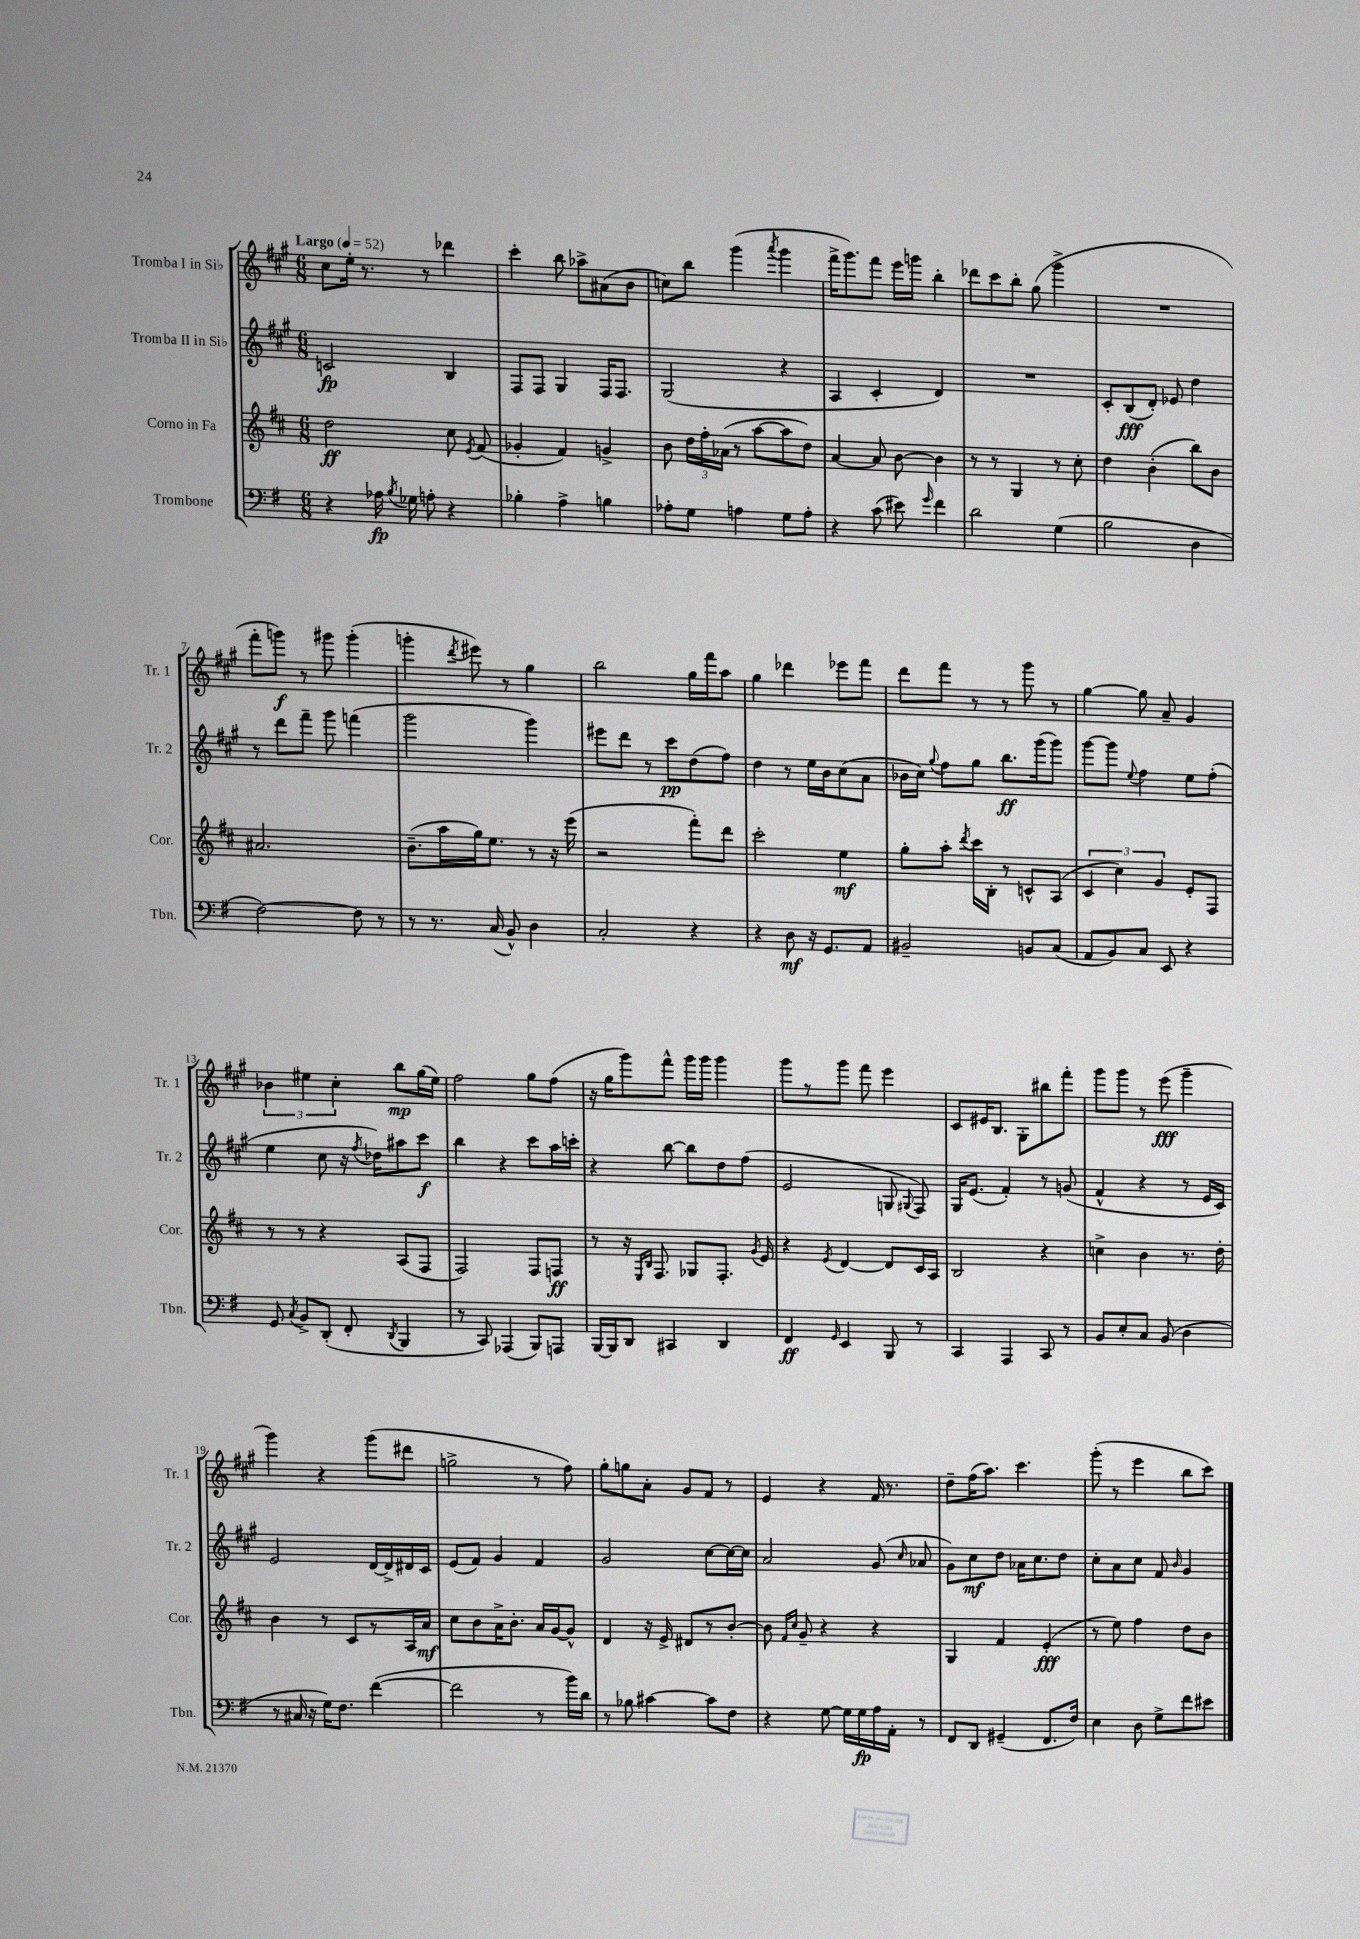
<<
\new StaffGroup <<
\new Staff = "s0" \with { instrumentName = "Tromba I in Sib" shortInstrumentName = "Tr. 1" } {
    \clef treble \key a \major \numericTimeSignature \time 6/8 \tempo "Largo" 4 = 52
    \autoBeamOff cis''8[ e''16]-. r8. r8 des'''4 |
    cis'''4-. b''8 aes''8[-> ais'8( b'8] |
    c''8[) b''8] gis'''4( \acciaccatura { a'''8 } gis'''4 |
    fis'''16[-> gis'''8.) fis'''8] e'''16[ g'''16] b''4-. |
    des'''8[ cis'''8 b''8]-. gis''8( gis'''4-> |
    R2. |
    fis'''8[-. g'''8]\f) r8 gis'''8 gis'''4-.( |
    g'''4-. \acciaccatura { d'''8 } eis'''8) r8 gis''4 |
    b''2 gis''16[ fis'''16 a''8] |
    gis''4 des'''4 ees'''8[ fis'''8] |
    d'''8[ fis'''8] r8 r8 gis'''8 r8 |
    gis''4~ gis''8 a'8-- gis'4 |
    \tuplet 3/2 { bes'4 eis''4 cis''4-. } b''8[\mp gis''16( eis''16]) |
    fis''2 gis''8[ fis''8]( |
    r16 gis''16[ gis'''8) fis'''8]-^ gis'''16[ gis'''16] gis'''4 |
    gis'''8[ r8 gis'''8] fis'''8 e'''4 |
    cis'8[ eis'16 b8.] gis8[-. bis''8 fis'''8]-. |
    gis'''8[ gis'''8] r8 e'''8\fff( gis'''4-- |
    gis'''4) r4 gis'''8[( dis'''8] |
    g''2-> r8 fis''8) |
    gis''8[-. g''8 a'8]-. gis'8[ fis'8] r8 |
    e'4 r4 fis'16 r8. |
    d''8[-- fis''16( a''8.]) cis'''4. |
    gis'''8-.( r8 e'''4 b''8[ cis'''8]) \bar "|." |
}
\new Staff = "s1" \with { instrumentName = "Tromba II in Sib" shortInstrumentName = "Tr. 2" } {
    \clef treble \key a \major \numericTimeSignature \time 6/8
    \autoBeamOff c'2\fp b4 |
    fis8[ fis8] gis4 fis16[ fis8.] |
    gis2( r4 |
    a4 cis'4-. d'4) |
    R2. |
    cis'8[-. b8\fff( d'8]-.) ees'8 d''4 |
    r8 d'''8[ fis'''8]-- gis'''8 f'''4( |
    gis'''2 gis'''4) |
    eis'''8[ d'''8] r8 cis'''8[\pp d''8( fis''8]) |
    d''4 r8 e''16[ b'16 cis''8( a'8] |
    bes'16[ cis''16]) \appoggiatura { gis''8 } fis''8[ gis''8] b''8.[\ff gis'''16( gis'''8]) |
    gis'''8[~ gis'''8] \appoggiatura { e''8 } fis''4 e''8[ fis''8]-.( |
    e''4 cis''8 r16 \acciaccatura { fis''8 } des''16[) ais''8 cis'''8]\f |
    b''4 r4 cis'''8[ a''16 c'''16]-. |
    r4 b''8~ b''8[ d''8 fis''8]( |
    e'2 g8 \appoggiatura { gis8 } fis8) |
    gis16[ e'8.]( fis'4-.) r8 g'8( |
    fis'4-^ r4 r8 e'16[ cis'16]) |
    e'2 d'16[~ d'16-> dis'16 cis'16] |
    e'8[( fis'8]) gis'4 fis'4 |
    gis'2 cis''8[~ cis''16~ cis''16] |
    a'2 gis'8( \grace { cis''16 } aes'8 |
    gis'8[) cis''8\mf d''8] aes'16[ cis''8. d''8] |
    cis''8[-. a'8 cis''8] fis'8 \grace { b'16 } gis'4 \bar "|." |
}
\new Staff = "s2" \with { instrumentName = "Corno in Fa" shortInstrumentName = "Cor." } {
    \clef treble \key d \major \numericTimeSignature \time 6/8
    \autoBeamOff d''2\ff cis''8 \acciaccatura { e'8 } fis'8( |
    ges'4-. fis'4) g'4-> |
    b'8 \tuplet 3/2 { d''16[ fis''16-. aes'16]( } r8 a''8[~ a''8 d''8]) |
    a'4~ a'8 b'8~ b'4 |
    r8 r8 g4 r8 cis''8-. |
    d''4 b'4-.( b''8[) b'8] |
    ais'2. |
    b'8.[--( a''16 g''16) e''8.] r8 r16 e'''16( |
    r2 fis'''8[-.) d'''8] |
    cis'''2-. e''4\mf |
    g''8[-. a''8]-. \acciaccatura { d'''8 } cis'''16[ b16]-. r8 c'8[-^ a8]( |
    \tuplet 3/2 { cis'4 cis''4) g'4 } e'8[-. fis8] |
    r8 r8 r4 a8[( fis8] |
    fis2) fis8[ f8]\ff |
    r8 r16 \grace { e16[ b16] } fis8. ges8[ fis8.]-. \acciaccatura { g'8 } e'16 |
    r4 \acciaccatura { e'8 } d'4~ d'8[ cis'16 a16] |
    b2 r4 |
    c''4-> b'4 r8. d''16-. |
    b'4 r8 cis'8[ r8 a16 a'16]\mf |
    cis''8[ b'8 a'16-> b'8.]-. a'16[ g'16~ g'8]-^ |
    d'4 r16 e'16-> dis'8[ r8 b'8]~-. |
    b'8 \grace { fis'16[ cis''16] } g'8-- r4 r4 |
    g4 fis'4 e'4-.\fff( |
    r8 e''8) fis''4 d''8[ b'8] \bar "|." |
}
\new Staff = "s3" \with { instrumentName = "Trombone" shortInstrumentName = "Tbn." } {
    \clef bass \key g \major \numericTimeSignature \time 6/8
    \autoBeamOff r4 aes16\fp \acciaccatura { b8 } ges16 a8-. r4 |
    bes4-. a4-> b4 |
    aes8[-. g8] a4 g8[ a8]-. |
    r4 c'8( eis'8) \grace { g'16 } fis'4 |
    d'2 g4( |
    b2 d4 |
    fis2~) fis8 r8 |
    r8 r8. c16( b,8-^) d4 |
    c2-. r4 |
    r4 d8\mf r16 g,8.[ a,8] |
    bis,2-- b,8[ c8]( |
    a,8[ b,8) c8] e,8 r4 |
    g,8 \acciaccatura { c8 } b,8[-> d,8]-.( fis,8-. \acciaccatura { d,8 } b,,4 |
    r8 c,8) aes,,4( b,,8[) a,,8] |
    b,,16[~ b,,16 d,8] cis,4 d,4 |
    fis,4\ff \grace { g,16 } e,4 b,,8 r8 |
    c,4 a,,4 c,8 r8 |
    b,8[ e8-. c8] b,8( d4 |
    r8 cis16 r16 g16[) fis8.] fis'4~( |
    fis'2 r8 b'16[) d'16] |
    r8 bes8 cis'4~ cis'8[ fis8] |
    r4 g8~ g16[ g16\fp a16 a,16]-. r8 |
    fis,8[ d,8] gis,4--( fis,8.[ fis16]) |
    e4 d8 g8[-> fis'8 eis'8] \bar "|." |
}
>>
>>
